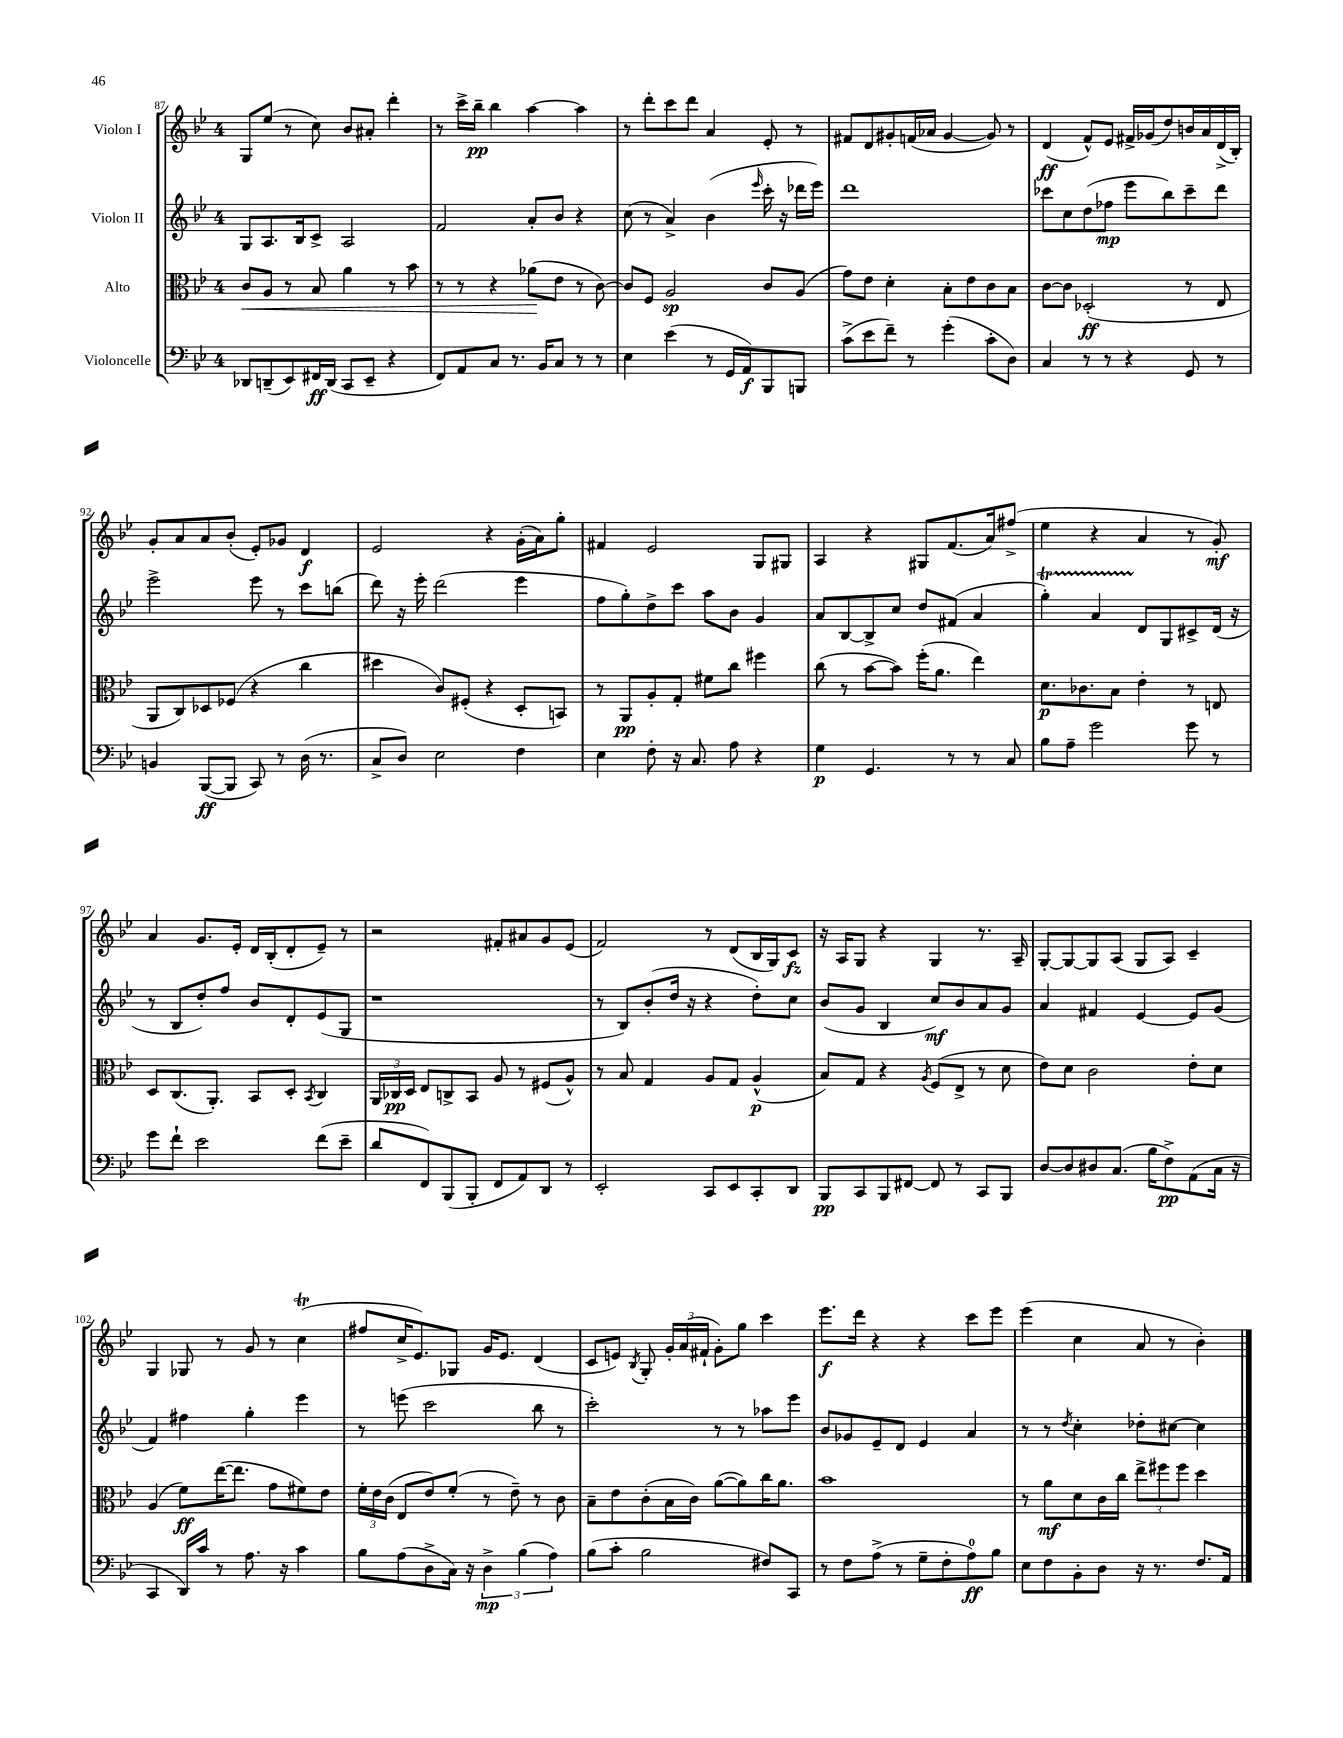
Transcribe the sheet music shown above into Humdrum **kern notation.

**kern	**dynam	**kern	**dynam	**kern	**dynam	**kern	**dynam
*part4	*part4	*part3	*part3	*part2	*part2	*part1	*part1
*staff4	*staff4	*staff3	*staff3	*staff2	*staff2	*staff1	*staff1
*I"Violoncelle	*	*I"Alto	*	*I"Violon II	*	*I"Violon I	*
*clefF4	*	*clefC3	*	*clefG2	*	*clefG2	*
*k[b-e-]	*	*k[b-e-]	*	*k[b-e-]	*	*k[b-e-]	*
*M4/4	*	*M4/4	*	*M4/4	*	*M4/4	*
=87	=87	=87	=87	=87	=87	=87	=87
!	!	!	!LO:HP:b	!	!	!	!
8DD-X/L	.	8c/L	<	8G/L	.	8G/L	.
(8DDn~/	.	8A/J	.	8.A/	.	(8ee-/J	.
8EE-/)	.	8r	.	.	.	8r	.
.	.	.	.	16B-/k	.	.	.
16FF#X/L	ff	8B-/	.	8c^/J	.	8cc\)	.
(16DD/JJ	.	.	.	.	.	.	.
8CC/L	.	4a\	.	2A/	.	8b-/L	.
8EE-~/J	.	.	.	.	.	8a#X'/J	.
4r	.	8r	.	.	.	4ddd'\	.
.	.	8b-\	.	.	.	.	.
=88	=88	=88	=88	=88	=88	=88	=88
8FF/L)	.	8r	.	2f/	.	8r	.
8AA/	.	8r	.	.	.	16ccc^\LL	.
.	.	.	.	.	.	16bb-~\JJ	pp
8C/J	.	4r	.	.	.	4bb-\	.
8.r	.	.	.	.	.	.	.
.	.	(8a-X\L	.	8a'/L	.	[4aa\	.
16BB-/KL	.	.	.	.	.	.	.
8C/J	.	8e-\J	[	8b-/J	.	.	.
8r	.	8r	.	4r	.	4aa\]	.
8r	.	[8c\)	.	.	.	.	.
=89	=89	=89	=89	=89	=89	=89	=89
4E-\	.	8c/L]	.	(8cc\	.	8r	.
.	.	8F/J	.	8r	.	8ddd'\L	.
(4e-\	.	2A/	sp	4a^/)	.	8ccc\	.
.	.	.	.	.	.	8ddd\J	.
8r	.	.	.	(4b-\	.	4a/	.
16GG/LL	.	.	.	.	.	.	.
16AA/J)	f	.	.	.	.	.	.
.	.	.	.	16qqeee-/	.	.	.
8BBB-/	.	8c/L	.	16ccc'\	.	8e-'/	.
.	.	.	.	16r	.	.	.
8BBBn/J	.	(8A/J	.	16ddd-X\LL	.	8r	.
.	.	.	.	16eee-\JJ)	.	.	.
=90	=90	=90	=90	=90	=90	=90	=90
(8c^\L	.	8g\L)	.	1ddd	.	8f#X/L	.
8e-\	.	8e-\J	.	.	.	8d/	.
8f~\J)	.	4d'\	.	.	.	8g#X'/	.
8r	.	.	.	.	.	(16fn/L	.
.	.	.	.	.	.	16a-X/JJ	.
(4g'\	.	8B-'\L	.	.	.	[4g#/	.
.	.	8e-\	.	.	.	.	.
8c'\L	.	8c\	.	.	.	8g#/])	.
8D\J)	.	8B-\J	.	.	.	8r	.
=91	=91	=91	=91	=91	=91	=91	=91
4C/	.	[8c\L	.	8ccc-X\L	.	(4d/	ff
.	.	8c\J]	.	8cc\	.	.	.
8r	.	(2D-X'/	ff	(8dd\	.	8f^^/L)	.
8r	.	.	.	8ff-X\J	mp	8e-/J	.
4r	.	.	.	8eee-\L	.	16f#X^/LL	.
.	.	.	.	.	.	(16g-X/J	.
.	.	.	.	8bb-\)	.	8dd/)	.
8GG/	.	8r	.	8ccc-~\	.	16bn/L	.
.	.	.	.	.	.	16a/	.
8r	.	8E-/	.	8ddd\J	.	(16d^/	.
.	.	.	.	.	.	16B-'/JJ)	.
!!LO:LB:g=z
=92	=92	=92	=92	=92	=92	=92	=92
4BBn/	.	8AA/L	.	2eee-^\	.	8g'/L	.
.	.	8C/)	.	.	.	8a/	.
([8BBB-/L	ff	8D-X/	.	.	.	8a/	.
8BBB-/J]	.	(8F-X/J	.	.	.	(8b-'/J	.
8CC/)	.	4r	.	8eee-\	.	8e-'/L)	.
8r	.	.	.	8r	.	8g-X/J	.
(16D\	.	4cc\	.	8ccc\L	.	4d/	f
8.r	.	.	.	.	.	.	.
.	.	.	.	(8bbn\J	.	.	.
=93	=93	=93	=93	=93	=93	=93	=93
8C^/L	.	4dd#X\	.	8ddd\)	.	2e-/	.
8D/J)	.	.	.	16r	.	.	.
.	.	.	.	16eee-'\	.	.	.
2E-\	.	8c/L)	.	(2ddd\	.	.	.
.	.	(8F#X'/J	.	.	.	.	.
.	.	4r	.	.	.	4r	.
4F\	.	8D'/L	.	4eee-\	.	(16g'\LL	.
.	.	.	.	.	.	16a\J)	.
.	.	8BBn/J)	.	.	.	8gg'\J	.
=94	=94	=94	=94	=94	=94	=94	=94
4E-\	.	8r	.	8ff\L	.	4f#X/	.
.	.	8AA/L	pp	8gg'\)	.	.	.
8F'\	.	8A'/	.	8dd^\	.	2e-/	.
16r	.	8G'/J	.	8ccc\J	.	.	.
8.C/	.	.	.	.	.	.	.
.	.	8f#X\L	.	8aa\L	.	.	.
8A\	.	8cc\J	.	8b-\J	.	.	.
4r	.	4ff#X\	.	4g/	.	8G/L	.
.	.	.	.	.	.	8G#X/J	.
=95	=95	=95	=95	=95	=95	=95	=95
4G\	p	(8cc\	.	8a/L	.	4A/	.
.	.	8r	.	[8B-/	.	.	.
4.GG/	.	[8b-\L	.	8B-^/]	.	4r	.
.	.	8b-\J])	.	8cc/J	.	.	.
.	.	(16ff'\KL	.	8dd/L	.	8G#X/L	.
.	.	8.a\J	.	.	.	.	.
8r	.	.	.	(8f#X/J	.	(8.f/	.
8r	.	4ee-\)	.	4a/	.	.	.
.	.	.	.	.	.	16a/k)	.
8C/	.	.	.	.	.	(8ff#X^/J	.
=96	=96	=96	=96	=96	=96	=96	=96
8B-\L	.	8.d\L	p	4ggT'\)	.	4ee-\	.
8A~\J	.	.	.	.	.	.	.
.	.	8.c-X\	.	.	.	.	.
2g\	.	.	.	4aTTT/	.	4r	.
.	.	8B-\J	.	.	.	.	.
.	.	4e-'\	.	8d/L	.	4a/	.
.	.	.	.	8G/	.	.	.
8g\	.	8r	.	8c#X^/	.	8r	.
8r	.	8En/	.	(16d/Jk	.	8g'/)	mf
.	.	.	.	16r	.	.	.
!!LO:LB:g=z
=97	=97	=97	=97	=97	=97	=97	=97
8g\L	.	8D/L	.	8r	.	4a/	.
8f`\J	.	(8.C/	.	8B-/L	.	.	.
2e-\	.	.	.	8dd'/)	.	8.g/L	.
.	.	8.AA'/J)	.	.	.	.	.
.	.	.	.	8ff/J	.	.	.
.	.	.	.	.	.	16e-'/Jk	.
.	.	8BB-/L	.	8b-/L	.	16d/LL	.
.	.	.	.	.	.	(16B-'/J	.
.	.	8D'/J	.	8d'/	.	8d'/	.
.	.	8qBB-/	.	.	.	.	.
(8f\L	.	4C/	.	(8e-/	.	8e-~/J)	.
8e-~\J	.	.	.	8G/J	.	8r	.
=98	=98	=98	=98	=98	=98	=98	=98
8d/L	.	24AA/LL	.	1r	.	2r	.
.	.	24C-X/	pp	.	.	.	.
.	.	24D/JJ	.	.	.	.	.
8FF/)	.	8E-/L	.	.	.	.	.
(8BBB-/	.	8Cn^/	.	.	.	.	.
8BBB-'/J	.	8BB-/J	.	.	.	.	.
8FF/L	.	8A/	.	.	.	8f#X'/L	.
8AA/)	.	8r	.	.	.	8a#X/	.
8DD/J	.	(8F#X/L	.	.	.	8g/	.
8r	.	8A^^/J)	.	.	.	(8e-/J	.
=99	=99	=99	=99	=99	=99	=99	=99
2EE-'/	.	8r	.	8r	.	2f/)	.
.	.	8B-/	.	8B-/L)	.	.	.
.	.	4G/	.	(8b-'/	.	.	.
.	.	.	.	16dd/Jk	.	.	.
.	.	.	.	16r	.	.	.
8CC/L	.	8A/L	.	4r	.	8r	.
8EE-/	.	8G/J	.	.	.	(8d/L	.
8CC'/	.	(4A^^/	p	8dd'\L)	.	16B-/L	.
.	.	.	.	.	.	16G/J)	.
8DD/J	.	.	.	8cc\J	.	8c/J	fz
=100	=100	=100	=100	=100	=100	=100	=100
8BBB-/L	pp	8B-/L)	.	(8b-/L	.	16r	.
.	.	.	.	.	.	16A/KL	.
8CC/	.	8G/J	.	8g/J	.	8G/J	.
8BBB-/	.	4r	.	4B-/	.	4r	.
[8FF#X/J	.	.	.	.	.	.	.
.	.	8qA/	.	.	.	.	.
8FF#/]	.	(8F/L	.	8cc/L)	mf	4G/	.
8r	.	8E-^/J	.	8b-/	.	.	.
8CC/L	.	8r	.	8a/	.	8.r	.
8BBB-/J	.	8d\	.	8g/J	.	.	.
.	.	.	.	.	.	16A~/	.
=101	=101	=101	=101	=101	=101	=101	=101
[8D/L	.	8e-\L)	.	4a/	.	[8G'/L	.
8D/]	.	8d\J	.	.	.	8G/_	.
8D#X/	.	2c\	.	4f#X/	.	8G/]	.
(8.C/J	.	.	.	.	.	(8A/J	.
.	.	.	.	[4e-/	.	8G/L	.
16B-\KL	.	.	.	.	.	.	.
8F^\)	pp	.	.	.	.	8A/J)	.
(8AA\	.	8e-'\L	.	8e-/L]	.	4c~/	.
16C\Jk	.	8d\J	.	(8g/J	.	.	.
16r	.	.	.	.	.	.	.
!!LO:LB:g=z
=102	=102	=102	=102	=102	=102	=102	=102
4CC/	.	(4A/	.	4f/)	.	4G/	.
16DD/LL)	.	8f\L)	ff	4ff#X\	.	8G-X/	.
16c/JJ	.	.	.	.	.	.	.
8r	.	([16ee-\K	.	.	.	8r	.
.	.	8.ee-\J]	.	.	.	.	.
8.A\	.	.	.	4gg'\	.	8g/	.
.	.	8g\L	.	.	.	8r	.
16r	.	.	.	.	.	.	.
4c\	.	8f#X\)	.	4eee-\	.	(4ccT\	.
.	.	8e-\J	.	.	.	.	.
=103	=103	=103	=103	=103	=103	=103	=103
8B-\L	.	24f'\LL	.	8r	.	8ff#X/L	.
.	.	24e-\	.	.	.	.	.
.	.	(24c\JJ	.	.	.	.	.
(8A\	.	8E-/L	.	(8eeen\	.	16cc^/K	.
.	.	.	.	.	.	8.e-/)	.
8D^\	.	8e-/)	.	2ccc\	.	.	.
16C\Jk)	.	(8f'/J	.	.	.	8G-X/J	.
16r	.	.	.	.	.	.	.
6D^\	mp	8r	.	.	.	16g/KL	.
.	.	.	.	.	.	8.e-/J	.
.	.	8e-~\)	.	.	.	.	.
(6B-\	.	.	.	.	.	.	.
.	.	8r	.	8bb-\	.	(4d/	.
6A\)	.	.	.	.	.	.	.
.	.	8c\	.	8r	.	.	.
=104	=104	=104	=104	=104	=104	=104	=104
(8B-\L	.	8B-~\L	.	2ccc'\)	.	8c/L	.
8c'\J	.	8e-\	.	.	.	8en/J)	.
.	.	.	.	.	.	8qB-/	.
2B-\	.	(8c'\	.	.	.	8G'/	.
.	.	16B-\L	.	.	.	24g'/LL	.
.	.	.	.	.	.	(24a/	.
.	.	16c\JJ)	.	.	.	.	.
.	.	.	.	.	.	24f#X`/JJ	.
.	.	([8a\L	.	8r	.	8g'\L)	.
.	.	8a\])	.	8r	.	8gg\J	.
8F#X/L)	.	16cc\K	.	8aa-X\L	.	4ccc\	.
.	.	8.a\J	.	.	.	.	.
8CC/J	.	.	.	8eee-\J	.	.	.
=105	=105	=105	=105	=105	=105	=105	=105
8r	.	1b-	.	8b-/L	.	8.eee-\L	f
8F\L	.	.	.	8g-X/	.	.	.
.	.	.	.	.	.	16ddd\Jk	.
(8A^\J	.	.	.	8e-~/	.	4r	.
8r	.	.	.	8d/J	.	.	.
8G~\L	.	.	.	4e-/	.	4r	.
8F'\	.	.	.	.	.	.	.
8A\)	ff	.	.	4a/	.	8ccc\L	.
8B-\J	.	.	.	.	.	8eee-\J	.
=106	=106	=106	=106	=106	=106	=106	=106
8E-\L	.	8r	.	8r	.	(4eee-\	.
8F\	.	8a\L	mf	8r	.	.	.
.	.	.	.	8qdd/	.	.	.
8BB-'\	.	8d\	.	4cc'\	.	4cc\	.
8D\J	.	16c\L	.	.	.	.	.
.	.	16cc\JJ	.	.	.	.	.
16r	.	12ee-^\L	.	8dd-X'\L	.	8a/	.
8.r	.	.	.	.	.	.	.
.	.	12ff#X\	.	.	.	.	.
.	.	.	.	[8cc#X\J	.	8r	.
.	.	12ff#\J	.	.	.	.	.
8.F/L	.	4dd\	.	4cc#\]	.	4b-'\)	.
16AA/Jk	.	.	.	.	.	.	.
==	==	==	==	==	==	==	==
*-	*-	*-	*-	*-	*-	*-	*-
